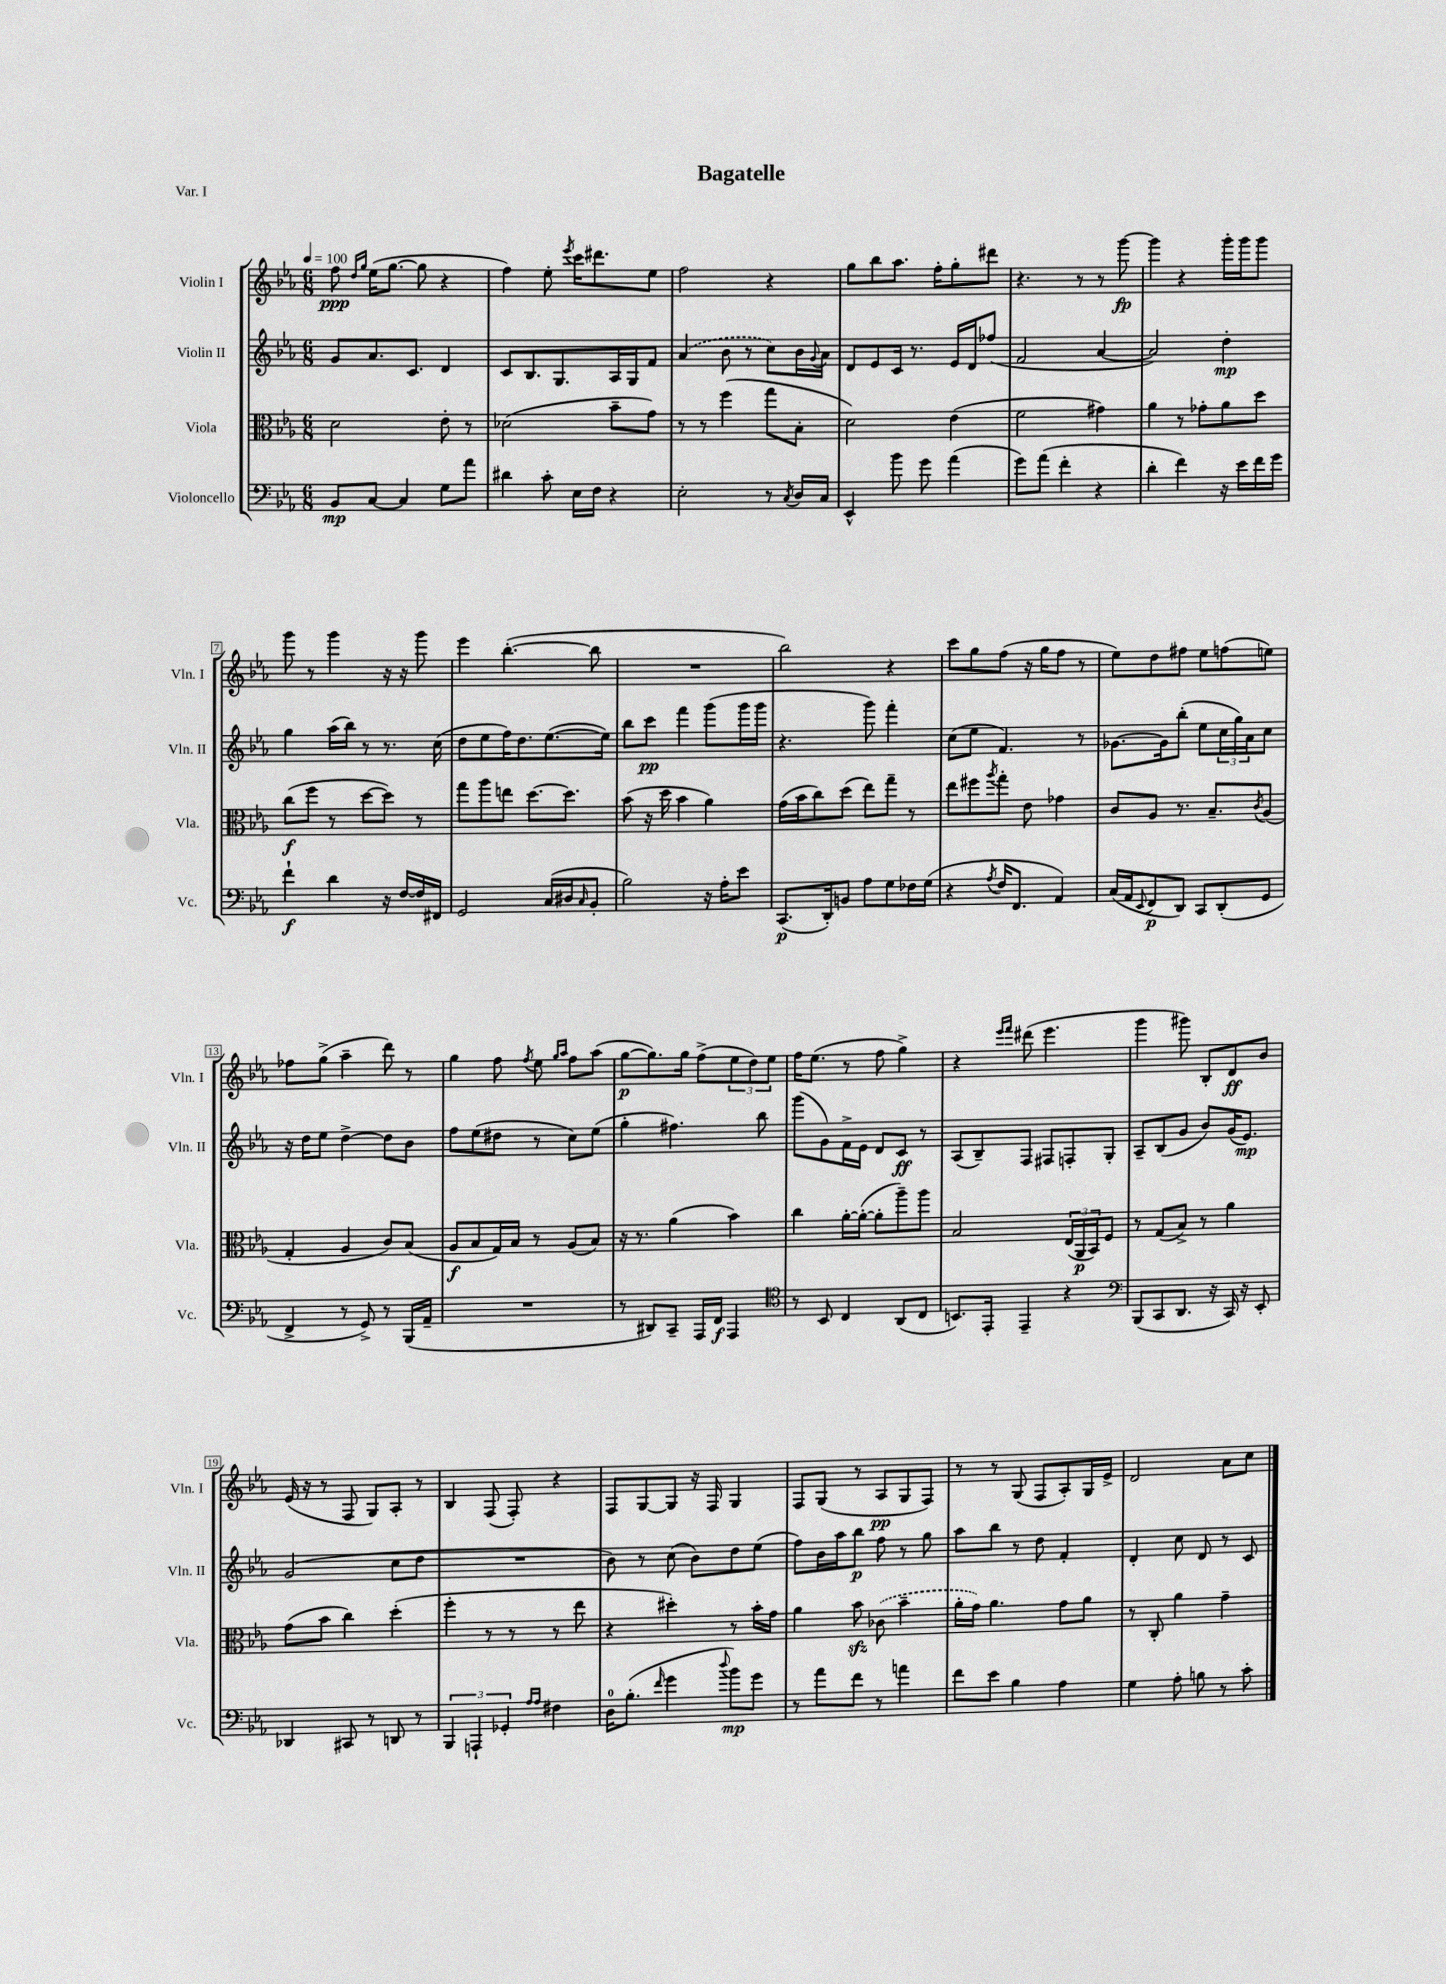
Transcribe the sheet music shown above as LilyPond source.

\header { title = "Bagatelle" piece = "Var. I" }
<<
\new StaffGroup <<
\new Staff = "s0" \with { instrumentName = "Violin I" shortInstrumentName = "Vln. I" } {
    \clef treble \key ees \major \numericTimeSignature \time 6/8 \tempo 4 = 100
    f''8\ppp \grace { d''16 g''16 } ees''16( g''8.~ g''8 r4 |
    f''4) ees''8-. \acciaccatura { ees'''8 } c'''16 dis'''8. ees''8 |
    f''2 r4 |
    g''8 bes''8 aes''8. f''16-. g''8-. dis'''8 |
    r4. r8 r8 g'''8~\fp |
    g'''4 r4 g'''16-. g'''16 g'''8 |
    g'''8 r8 g'''4 r16 r16 g'''8 |
    ees'''4 bes''4.~-.( bes''8 |
    R2. |
    bes''2) r4 |
    c'''8 g''8 f''8( r16 g''16 f''8 r8 |
    ees''8) d''8 fis''8 ees''8 f''8( e''8) |
    fes''8 g''8->( aes''4-- d'''8) r8 |
    g''4 f''8 \acciaccatura { f''8 } ees''8 \grace { g''16 aes''16 } f''8 aes''8( |
    g''8~\p g''8.) g''16 f''8->( \tuplet 3/2 { ees''8 d''8) ees''8 } |
    f''16 ees''8.( r8 f''8 g''4->) |
    r4 \grace { ees'''16 f'''16 } dis'''8( ees'''4. |
    g'''4 gis'''8) bes8-. d'8\ff bes'8 |
    ees'16( r16 r8 f8 g8) aes8-. r8 |
    bes4 f8( f8-.) r4 |
    f8 g8~ g8 r16 f16 g4 |
    f8 g8( r8 aes8\pp g8 f8) |
    r8 r8 g8( f8 aes8-.) g16 ees'16-> |
    d'2 aes'8 c''8 \bar "|." |
}
\new Staff = "s1" \with { instrumentName = "Violin II" shortInstrumentName = "Vln. II" } {
    \clef treble \key ees \major \numericTimeSignature \time 6/8
    g'8 aes'8. c'8. d'4 |
    c'8 bes8. g8. aes16 g16 f'8 |
    \once \slurDashed aes'4( bes'8 r8 c''8) bes'16 \appoggiatura { g'8 } aes'16 |
    d'8 ees'8 c'16 r8. ees'16 d'16 fes''8( |
    f'2 aes'4~ |
    aes'2) d''4-.\mp |
    g''4 aes''16( bes''16) r8 r8. c''16( |
    d''8 ees''8 f''16) d''8. ees''8.~( ees''16) |
    bes''8 c'''8\pp f'''4 g'''8( g'''16 g'''16 |
    r4. g'''8) f'''4-. |
    c''8( ees''8 f'4.) r8 |
    ges'8.~ ges'16 bes''8-.( ees''8 \tuplet 3/2 { c''16 g''16) aes'16 } c''8 |
    r16 d''16 ees''8 d''4~-> d''8 bes'8 |
    f''8 ees''8( dis''8 r8 c''8) ees''8( |
    g''4-. fis''4.) bes''8 |
    g'''8( g'8) f'16-> ees'16 d'8 c'8\ff r8 |
    aes8( bes8--) f8 fis8 f8-. g8-. |
    aes8-- bes8( g'8 bes'8) g'16( ees'8.\mp) |
    g'2( c''8 d''8 |
    R2. |
    bes'8) r8 c''8( bes'8) d''8 ees''8( |
    f''8) bes'16 aes''16 bes''8\p f''8 r8 g''8 |
    aes''8 bes''8 r8 d''8 f'4-. |
    d'4-. c''8 d'8 r8 c'8 \bar "|." |
}
\new Staff = "s2" \with { instrumentName = "Viola" shortInstrumentName = "Vla." } {
    \clef alto \key ees \major \numericTimeSignature \time 6/8
    d'2 ees'8-. r8 |
    des'2( bes'8-- g'8) |
    r8 r8 f''4( g''8 bes8-. |
    d'2) ees'4( |
    f'2 gis'4) |
    aes'4 r8 ges'8-. aes'8 d''8 |
    c''8\f( f''8 r8 d''8~ d''8) r8 |
    g''8 aes''8 e''8 d''8.~ d''8. |
    bes'8( r16 d''16 bes'4 aes'4) |
    g'16( bes'16 c''8) d''8( ees''8) g''8-- r8 |
    ees''8 fis''8 \acciaccatura { aes''8 } g''8-. ees'8 ges'4 |
    c'8 aes8 r8. bes8.-- \acciaccatura { c'8 } aes8( |
    g4-. aes4 c'8) bes8( |
    aes8\f bes8 g16) bes16 r8 aes8( bes8) |
    r16 r8. aes'4( bes'4) |
    c''4 aes'16~-. aes'16~-.( aes'8-. aes''8--) aes''8 |
    bes2 \tuplet 3/2 { ees16( aes,16\p bes,16) } f8 |
    r8 g8( bes8->) r8 aes'4 |
    g'8( bes'8 c''4) d''4-.( |
    f''4-. r8 r8 r8 ees''8 |
    r4 dis''4-.) r8 bes'16-. g'16 |
    aes'4 bes'8\sfz \once \slurDashed ces'8( bes'4-- |
    aes'16-. g'16) aes'4. g'8 aes'8 |
    r8 c8-. aes'4 g'4-- \bar "|." |
}
\new Staff = "s3" \with { instrumentName = "Violoncello" shortInstrumentName = "Vc." } {
    \clef bass \key ees \major \numericTimeSignature \time 6/8
    bes,8\mp c8~ c4 g8 aes'8 |
    dis'4 c'8-. ees16 f16 r4 |
    ees2-. r8 \acciaccatura { c8 } d16 c16 |
    ees,4-^ bes'8 g'8 aes'4( |
    g'8) aes'8( f'4-. r4 |
    d'4-. f'4) r16 ees'16 f'16 g'16 |
    f'4-!\f d'4 r16 f16~ f16 fis,16 |
    g,2 c16( dis16 \grace { c16 } bes,8-. |
    bes2) r16 aes16-. ees'8 |
    c,8.\p( d,16-.) b,8 aes8 g8 fes16 g16( |
    r4 \acciaccatura { aes8 } f16 f,8. aes,4) |
    c16( aes,16 \appoggiatura { ees,8 } f,8\p d,8) c,8 d,8-.( g,8 |
    f,4-> r8 g,8->) r8 bes,,16( aes,16-- |
    R2. |
    r8 dis,8) c,8-- aes,,16 f,16\f aes,,4 |
    \clef tenor r8 bes,8 c4 aes,8( c8 |
    b,8.) ees,16-. ees,4-- r4 |
    \clef bass bes,,8( c,8 d,8. r16 c,16) r16 ees,8-. |
    des,4 cis,8 r8 d,8 r8 |
    \tuplet 3/2 { bes,,4 a,,4-! ges,4-. } \grace { aes16 aes16 } fis4 |
    d16-0 bes8.-.( \grace { f'16 } g'4 \appoggiatura { d''8 } bes'8\mp) g'8 |
    r8 aes'8 f'8 r8 a'4 |
    f'8 ees'8 bes4 aes4 |
    g4 aes8-. b8 r8 c'8-. \bar "|." |
}
>>
>>
\layout { \context { \Score \override BarNumber.stencil = #(make-stencil-boxer 0.1 0.3 ly:text-interface::print) } }
